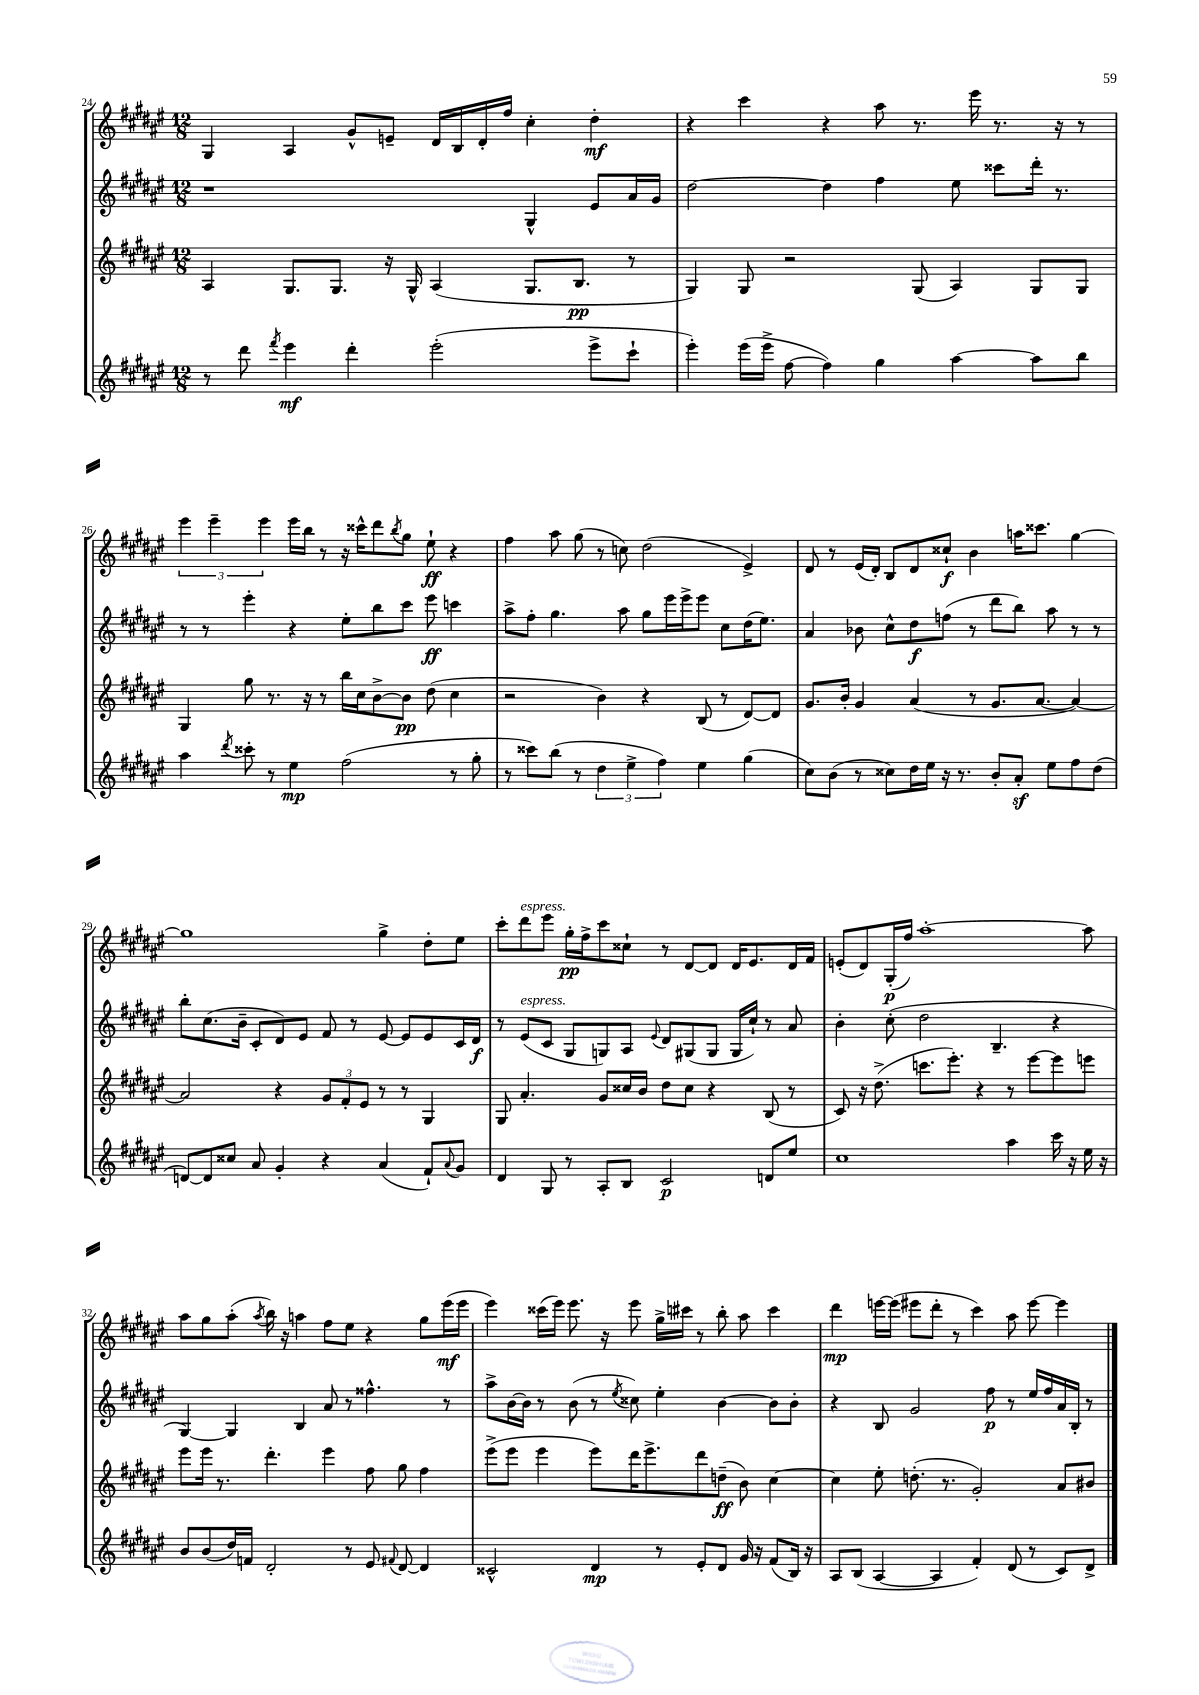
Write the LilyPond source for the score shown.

<<
\new StaffGroup <<
\new Staff = "s0" {
    \clef treble \key fis \major \numericTimeSignature \time 12/8
    gis4 ais4 gis'8-^ e'8-- dis'16 b16 dis'16-. fis''16 cis''4-. dis''4-.\mf |
    r4 cis'''4 r4 ais''8 r8. eis'''16 r8. r16 r8 |
    \tuplet 3/2 { eis'''4 eis'''4-- eis'''4 } eis'''16 b''16 r8 r16 cisis'''16-^ dis'''8 \acciaccatura { b''8 } gis''8 eis''8-!\ff r4 |
    fis''4 ais''8 gis''8( r8 c''8) dis''2( eis'4->) |
    dis'8 r8 eis'16( dis'16-.) b8 dis'8 cisis''8-!\f b'4 a''16 cisis'''8. gis''4~ |
    gis''1 gis''4-> dis''8-. eis''8 |
    cis'''8-. dis'''8^\markup { \italic "espress." } eis'''8 gis''16-.\pp fis''16-> cis'''8 cisis''8-! r8 dis'8~ dis'8 dis'16 eis'8. dis'16 fis'16 |
    e'8-.( dis'8) gis16-.\p( fis''16) ais''1~-. ais''8 |
    ais''8 gis''8 ais''8-.( \acciaccatura { ais''8 } b''16) r16 a''4 fis''8 eis''8 r4 gis''8 eis'''16\mf( eis'''16 |
    eis'''4) cisis'''16( eis'''16) eis'''8. r16 eis'''8 gis''16-> cis'''16 r8 b''8-. ais''8 cis'''4 |
    dis'''4\mp e'''16~ e'''16( eis'''8 dis'''8-. r8 cis'''4) ais''8 eis'''8~ eis'''4 \bar "|." |
}
\new Staff = "s1" {
    \clef treble \key fis \major \numericTimeSignature \time 12/8
    r1 gis4-^ eis'8 ais'16 gis'16 |
    dis''2~ dis''4 fis''4 eis''8 cisis'''8 dis'''16-. r8. |
    r8 r8 eis'''4-. r4 eis''8-. b''8 cis'''8 eis'''8\ff c'''4 |
    ais''8-> fis''8-. gis''4. ais''8 gis''8 eis'''16 eis'''16-> eis'''8 cis''8 dis''16( eis''8.) |
    ais'4 bes'8 cis''8-^ dis''8\f f''8( r8 dis'''8 b''8) ais''8 r8 r8 |
    b''8-. cis''8.( b'16-- cis'8-. dis'8) eis'8 fis'8 r8 eis'8~ eis'8 eis'8 cis'16 dis'16\f |
    r8 eis'8^\markup { \italic "espress." }( cis'8 gis8 g8) ais8 \appoggiatura { eis'8 } dis'8 gis8( gis8 gis16 cis''16-!) r8 ais'8 |
    b'4-. cis''8-.( dis''2 b4.-- r4 |
    gis4~) gis4 b4 ais'8 r8 fisis''4.-^ r8 |
    ais''8-> b'16~ b'16 r8 b'8( r8 \acciaccatura { eis''8 } cisis''8) eis''4-. b'4~ b'8 b'8-. |
    r4 b8 gis'2 fis''8\p r8 eis''16 fis''16 ais'16 b16-. r8 \bar "|." |
}
\new Staff = "s2" {
    \clef treble \key fis \major \numericTimeSignature \time 12/8
    ais4 gis8. gis8. r16 gis16-^ ais4( gis8. b8.\pp r8 |
    gis4) gis8 r2 gis8( ais4) gis8 gis8 |
    gis4 gis''8 r8. r16 r8 b''16 cis''16 b'8~-> b'8\pp dis''8( cis''4 |
    r2 b'4) r4 b8( r8 dis'8~) dis'8 |
    gis'8. b'16-. gis'4 ais'4( r8 gis'8. ais'8.~ ais'4~) |
    ais'2 r4 \tuplet 3/2 { gis'8 fis'8-. eis'8 } r8 r8 gis4 |
    gis8 ais'4.-. gis'8 cisis''16 b'16 dis''8 cisis''8 r4 b8( r8 |
    cis'8) r16 dis''8.->( c'''8. eis'''8.-.) r4 r8 eis'''8~ eis'''8 e'''8 |
    eis'''8 eis'''16 r8. dis'''4.-. eis'''4 fis''8 gis''8 fis''4 |
    eis'''8->( eis'''8 eis'''4 eis'''8) dis'''16 eis'''8.-> dis'''8 d''8--\ff( b'8) cis''4~ |
    cis''4 eis''8-. d''8.-.( r8. gis'2-.) ais'8 bis'8 \bar "|." |
}
\new Staff = "s3" {
    \clef treble \key fis \major \numericTimeSignature \time 12/8
    r8 dis'''8 \acciaccatura { fis'''8 } eis'''4\mf dis'''4-. eis'''2-.( eis'''8-> cis'''8-! |
    eis'''4-.) eis'''16( eis'''16-> fis''8~ fis''4) gis''4 ais''4~ ais''8 b''8 |
    ais''4 \acciaccatura { dis'''8 } cisis'''8-. r8 eis''4\mp fis''2( r8 gis''8-. |
    r8 cisis'''8) b''8( r8 \tuplet 3/2 { dis''4 eis''4-> fis''4) } eis''4 gis''4( |
    cis''8) b'8( r8 cisis''8) dis''16 eis''16 r16 r8. b'8-. ais'8-.\sf eis''8 fis''8 dis''8( |
    d'8~) d'8 cisis''8 ais'8 gis'4-. r4 ais'4( fis'8-!) \appoggiatura { ais'8 } gis'8 |
    dis'4 gis8 r8 ais8-. b8 cis'2\p d'8 eis''8 |
    cis''1 ais''4 cis'''16 r16 eis''16 r16 |
    b'8 b'8( dis''16) f'16 dis'2-. r8 eis'8 \appoggiatura { fis'8 } dis'8~ dis'4 |
    cisis'2-^ dis'4\mp r8 eis'8-. dis'8 gis'16 r16 fis'8( b16) r16 |
    ais8 b8( ais4~ ais4 fis'4-.) dis'8( r8 cis'8) dis'8-> \bar "|." |
}
>>
>>
\layout { \context { \Score currentBarNumber = #24 } }
